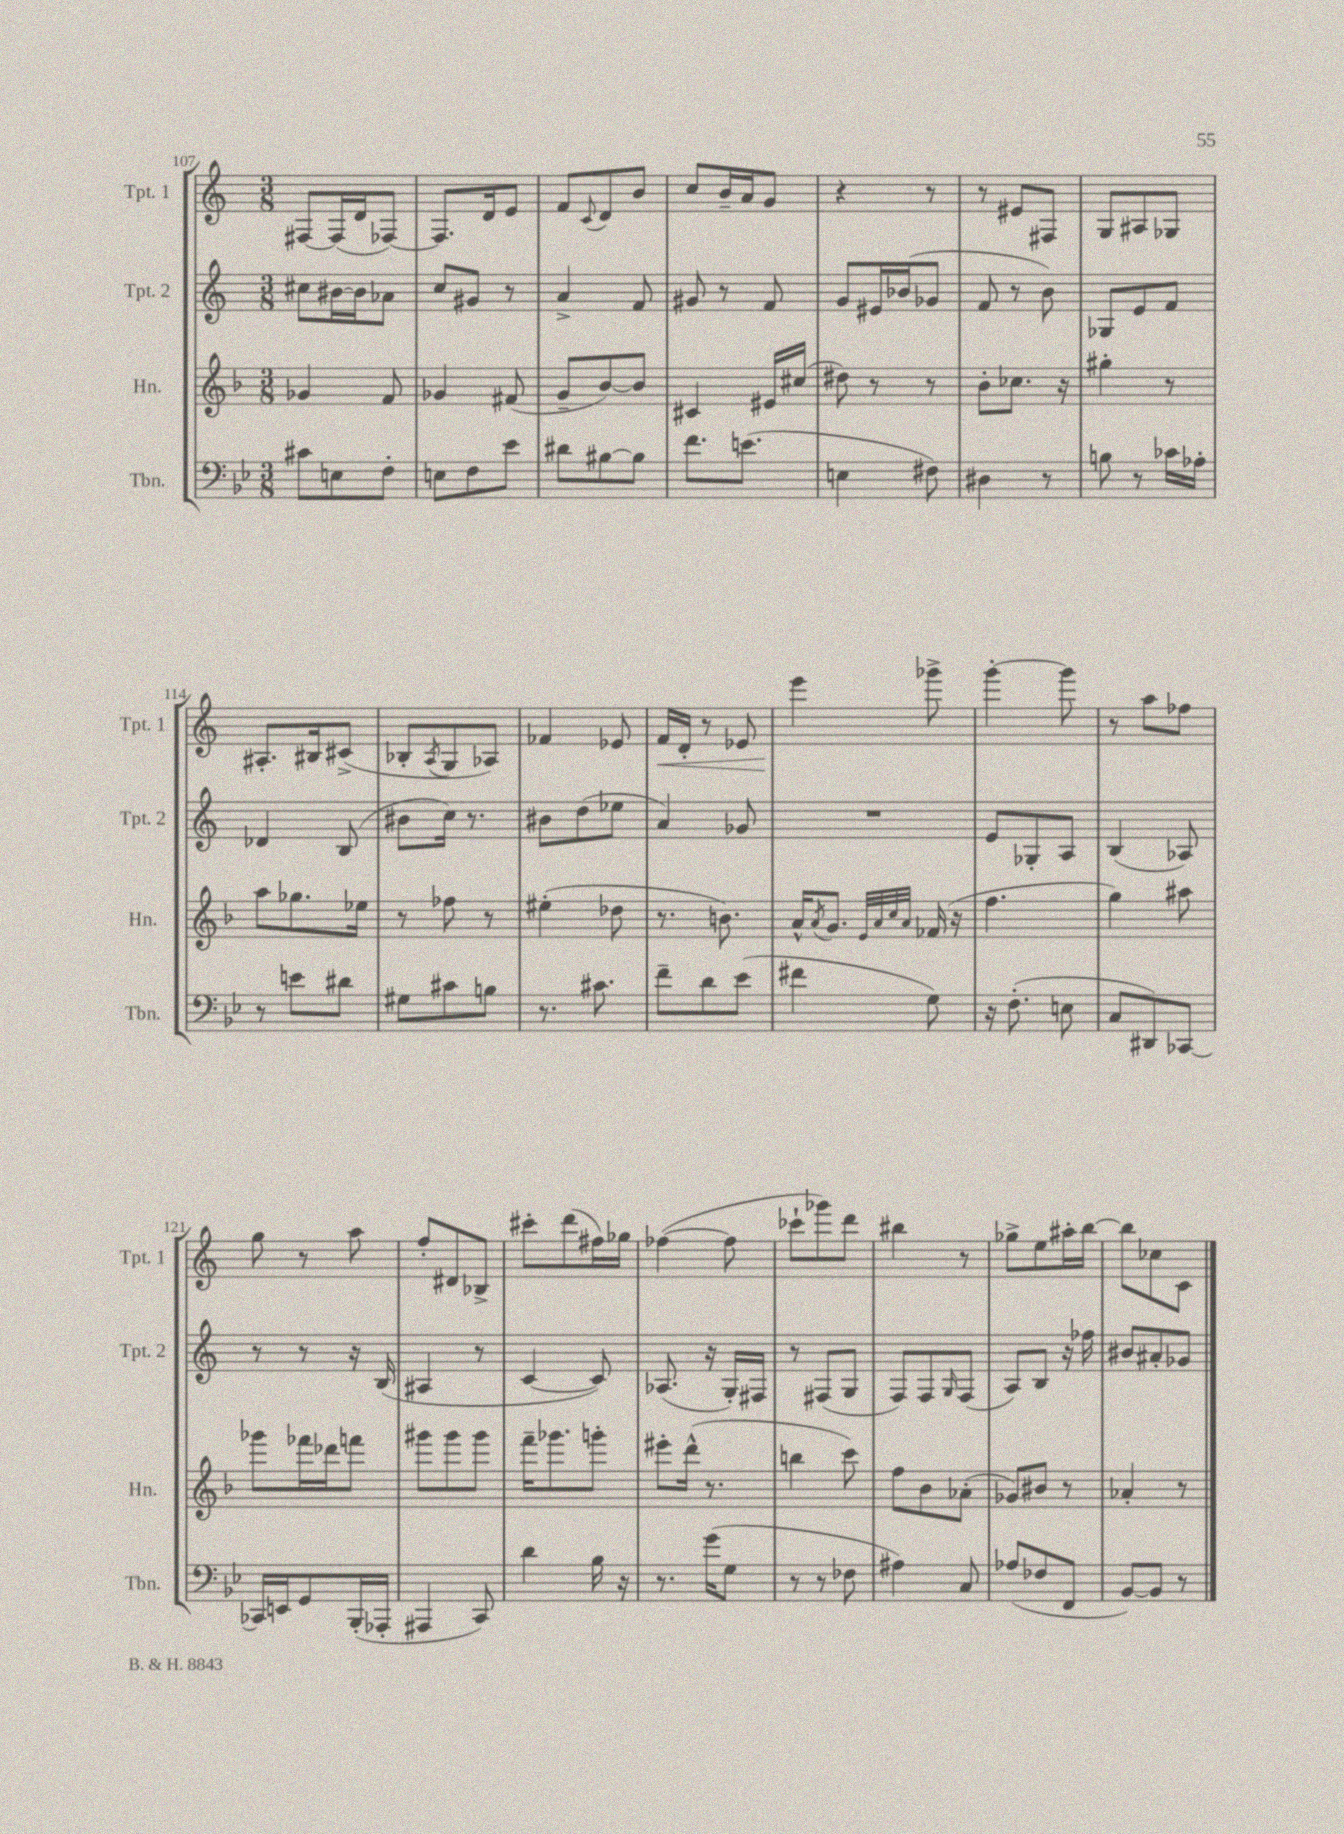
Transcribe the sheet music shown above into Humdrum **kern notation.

**kern	**kern	**kern	**kern
*staff4	*staff3	*staff2	*staff1
*clefF4	*clefG2	*clefG2	*clefG2
*k[b-e-]	*k[b-]	*k[]	*k[]
*M3/8	*M3/8	*M3/8	*M3/8
8c#	4g-	8cc#	[8F#
8E	.	[16b#	(16F#]
.	.	16b#]	16d
8F'	8f	8a-	[8F-)
=	=	=	=
8E	4g-	8cc	8.F-]
8F	.	8g#	.
.	.	.	16d
8e-	(8f#	8r	8e
=	=	=	=
8d#	8g~	4a^	8f
.	.	.	8qqc
[8B#	[8b-)	.	8d
8B#]	8b-]	8f	8b
=	=	=	=
8.f	4c#	8g#	8cc
.	.	8r	16b~
(8.e	.	.	16a
.	16e#	8f	8g
.	(16cc#	.	.
=	=	=	=
4E	8dd#)	8g	4r
.	8r	16e#	.
.	.	(16b-	.
8F#)	8r	8g-	8r
=	=	=	=
4D#	8b-'	8f	8r
.	8.cc-	8r	8e#
8r	.	8b)	8F#
.	16r	.	.
=	=	=	=
8B	4gg#'	8G-	8G
8r	.	8e	8A#
16c-	8r	8f	8G-
16A-'	.	.	.
=	=	=	=
8r	8aa	4d-	8.A#'
8e	8.gg-	.	.
.	.	.	16B#
8d#	.	(8B	(8c#^
.	16ee-	.	.
=	=	=	=
8G#	8r	8b#	8B-'
.	.	.	8qA
8c#	8ff-	16cc)	8G
.	.	8.r	.
8B	8r	.	8A-)
=	=	=	=
8.r	(4ee#'	8b#	4f-
.	.	(8dd	.
8.c#	.	.	.
.	8dd-	8ee-	8e-
=	=	=	=
8f~	8.r	4a)	16f
.	.	.	16d'
8d	.	.	8r
.	8.b)	.	.
(8e-	.	8g-	8e-
=	=	=	=
4f#	16a^^	4.r	4eee
.	8qa	.	.
.	8.g	.	.
.	32qqe	.	.
.	32qqa	.	.
.	32qqcc	.	.
.	32qqa	.	.
8G)	(16f-	.	8ggg-^
.	16r	.	.
=	=	=	=
16r	4.ff	8e	[4ggg'
(8.F'	.	.	.
.	.	8G-'	.
8E	.	8A	8ggg]
=	=	=	=
8C	4gg)	(4B	8r
8DD#)	.	.	8aa
[8CC-	8aa#	8A-)	8ff-
=	=	=	=
16CC-]	8ggg-	8r	8gg
16EE	.	.	.
8GG	16fff-	8r	8r
.	16ddd-	.	.
(16BBB-'	8fff	16r	8aa
16AAA-'	.	(16B	.
=	=	=	=
4AAA#	8ggg#	4A#	8ff'
.	8ggg#	.	8d#
8CC)	8ggg#	8r	8B-^
=	=	=	=
4d	16fff~	[4c	8ccc#'
.	8.ggg-	.	.
.	.	.	(8ddd
16B-	8ggg'	8c])	16ff#)
16r	.	.	16gg-
=	=	=	=
8.r	8eee#'	(8.A-	([4ff-
.	(16ddd^^	.	.
(16g	8.r	16r	.
8G	.	16G')	8ff-]
.	.	16F#	.
=	=	=	=
8r	4bb	8r	8ccc-`
8r	.	(8F#	8ggg-)
8F-	8ccc)	8G	8ddd
=	=	=	=
4A#)	8ff	8F)	4bb#
.	8b-	8F	.
.	.	16qqG	.
8C	(8a-'	(8F	8r
=	=	=	=
(8A-	8g-)	8A)	8gg-^
8F-	8b#	8B	8ee
8FF	8r	16r	16aa#'
.	.	16ff-	[16bb
=	=	=	=
[8BB-)	4a-'	8b#	8bb]
8BB-]	.	8a#'	8cc-
8r	8r	8g-	8c
==	==	==	==
*-	*-	*-	*-
